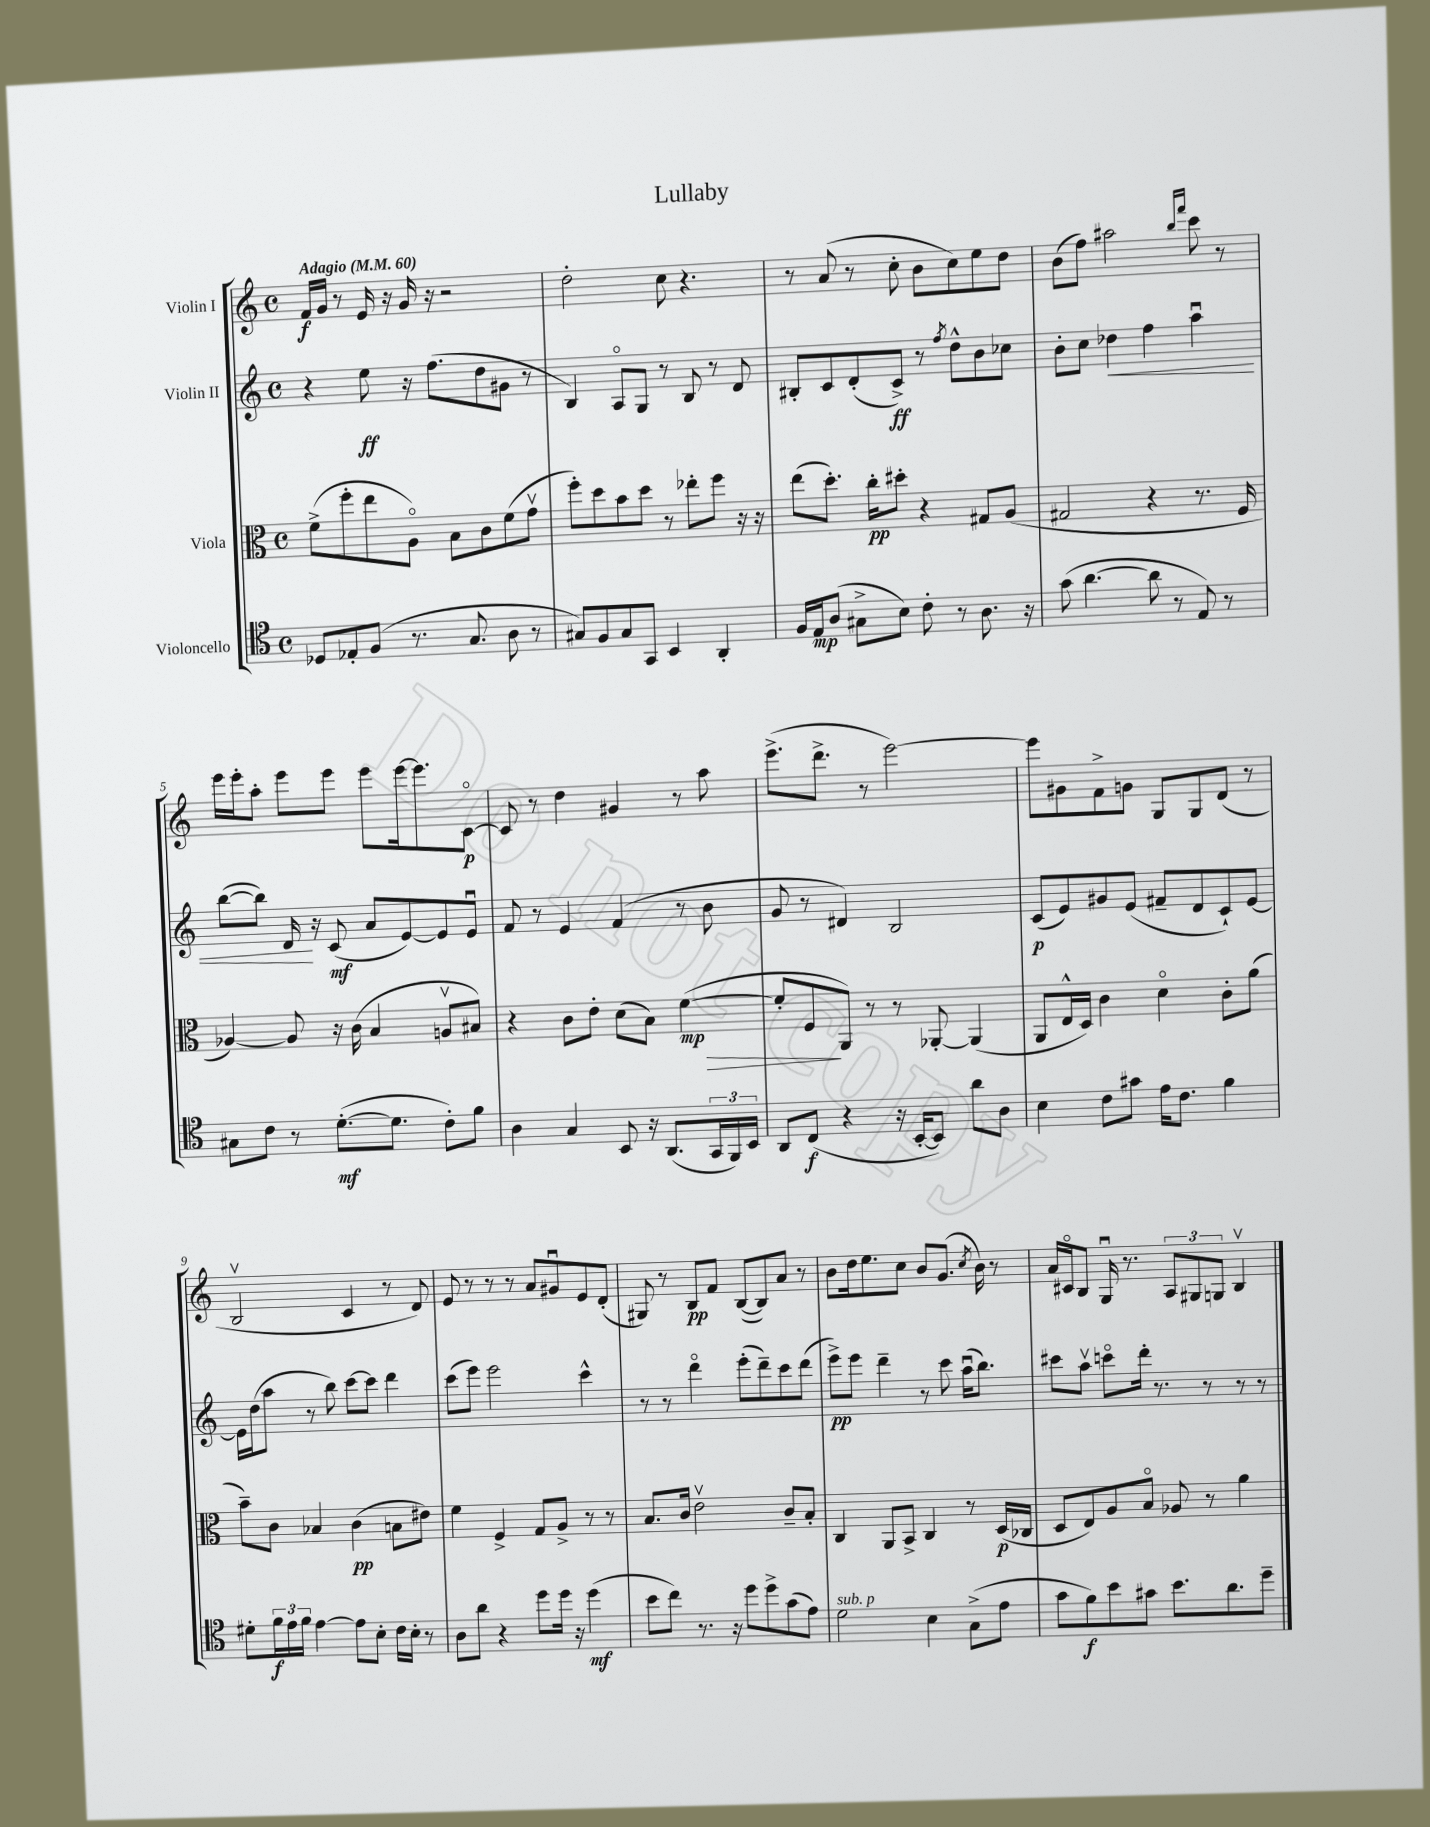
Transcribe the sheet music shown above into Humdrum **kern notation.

**kern	**dynam	**kern	**dynam	**kern	**dynam	**kern	**dynam
*part4	*part4	*part3	*part3	*part2	*part2	*part1	*part1
*staff4	*staff4	*staff3	*staff3	*staff2	*staff2	*staff1	*staff1
*I"Violoncello	*	*I"Viola	*	*I"Violin II	*	*I"Violin I	*
*clefC4	*	*clefC3	*	*clefG2	*	*clefG2	*
*k[]	*	*k[]	*	*k[]	*	*k[]	*
*M4/4	*	*M4/4	*	*M4/4	*	*M4/4	*
*met(c)	*	*met(c)	*	*met(c)	*	*met(c)	*
*MM60	*	*MM60	*	*MM60	*	*MM60	*
=1	=1	=1	=1	=1	=1	=1	=1
!	!	!	!	!	!	!LO:TX:a:B:t=Adagio	!
8D-X/L	.	(8f^\L	.	4r	.	16f/LL	f
.	.	.	.	.	.	16g/JJ	.
8E-X'/	.	8ff'\	.	.	.	8r	.
(8F/J	.	8ee\	.	8ee\	ff	16e/	.
.	.	.	.	.	.	16r	.
8.r	.	8A\J)	.	16r	.	16g/	.
.	.	.	.	(8.ff\L	.	16r	.
.	.	8B\L	.	.	.	2r	.
8.G/	.	.	.	.	.	.	.
.	.	8c\	.	8dd\	.	.	.
8A\	.	(8f\	.	8g#X\J	.	.	.
8r	.	8gv\J	.	8r	.	.	.
=2	=2	=2	=2	=2	=2	=2	=2
8G#X/L)	.	8ff'\L)	.	4B/)	.	2dd'\	.
8F/	.	8dd\	.	.	.	.	.
8G#/	.	8b\	.	8A/L	.	.	.
8GG/J	.	8dd\J	.	8G/J	.	.	.
4BB/	.	8r	.	8r	.	8cc\	.
.	.	8ee-X'\L	.	8B/	.	4.r	.
4AA'/	.	8ff\J	.	8r	.	.	.
.	.	16r	.	8d/	.	.	.
.	.	16r	.	.	.	.	.
=3	=3	=3	=3	=3	=3	=3	=3
16F/LL	.	(8ee\L	.	8B#X'/L	.	8r	.
16E/J	mp	.	.	.	.	.	.
(8A/J	.	8.dd'\J)	.	8c/	.	(8a/	.
8G#X^\L	.	.	.	(8d'/	.	8r	.
.	.	16cc'\KL	pp	.	.	.	.
8B\J)	.	8dd#X'\J	.	8c^/J)	ff	8cc'\	.
8c'\	.	4r	.	8r	.	8b\L	.
.	.	.	.	8qff/	.	.	.
8r	.	.	.	8dd^^\L	.	8cc\)	.
8.A\	.	8G#X/L	.	8b\	.	8ee\	.
.	.	(8A/J	.	8cc-X\J	.	8dd\J	.
16r	.	.	.	.	.	.	.
=4	=4	=4	=4	=4	=4	=4	=4
(8g\	.	2G#X/	.	8b'\L	.	(8b\L	.
[4.a\	.	.	.	8cc\J	.	8ff\J)	.
!	!	!	!	!	!LO:HP:b	!	!
.	.	.	.	4dd-X\	<	2aa#X\	.
8a\]	.	4r	.	4ff\	.	.	.
8r	.	.	.	.	.	.	.
.	.	.	.	.	.	16qqbb/LL	.
.	.	.	.	.	.	16qqfff/JJ	.
8E/)	.	8.r	.	4aau\	.	8ccc\	.
8r	.	.	.	.	.	8r	.
.	.	16F/	.	.	.	.	.
!!LO:LB:g=z
=5	=5	=5	=5	=5	=5	=5	=5
8G#X\L	.	[4A-X/)	.	([8bb\L	.	16eee\LL	.
.	.	.	.	.	.	16eee'\J	.
8c\J	.	.	.	8bb\J])	.	8aa'\J	.
8r	.	8A-/]	.	16d/	.	8eee\L	.
.	.	.	.	16r	[	.	.
([8.d'\L	mf	16r	.	(8c/	mf	8eee\J	.
.	.	(16c\	.	.	.	.	.
.	.	4B/	.	8a/L	.	8eee\L	.
8.d\J]	.	.	.	.	.	.	.
.	.	.	.	[8e/)	.	[16eee\k	.
.	.	.	.	.	.	8.eee\]	.
8c'\L)	.	8Anv/L	.	8e/]	.	.	.
8f\J	.	8B#X/J)	.	8eu/J	.	[8c\J	p
=6	=6	=6	=6	=6	=6	=6	=6
4A\	.	4r	.	8f/	.	8c/]	.
.	.	.	.	8r	.	8r	.
4G/	.	8c\L	.	4e/	.	4dd\	.
.	.	8e'\J	.	.	.	.	.
8BB/	.	(8d\L	.	(4f/	.	4g#X/	.
16r	.	8B\J)	.	.	.	.	.
(8.AA/L	.	.	.	.	.	.	.
!	!	!	!LO:HP:b	!	!	!	!
.	.	([4f\	> mp	8r	.	8r	.
24GG/L	.	.	.	8b\	.	8aa\	.
24FF/)	.	.	.	.	.	.	.
24BB/JJ	.	.	.	.	.	.	.
=7	=7	=7	=7	=7	=7	=7	=7
8AA/L	.	8f'/L]	.	8g/	.	(8.eee^\L	.
(8C/J	f	8F/	.	8r	.	.	.
.	.	.	.	.	.	8.ddd^\J	.
4r	.	8AA/J)	]	4d#X/)	.	.	.
.	.	8r	.	.	.	8r	.
16r	.	8r	.	2B/	.	[2eee\)	.
[16BB'/KL	.	.	.	.	.	.	.
8BB/J])	.	[8AA-X'/	.	.	.	.	.
8a\L	.	(4AA-/]	.	.	.	.	.
8A\J	.	.	.	.	.	.	.
=8	=8	=8	=8	=8	=8	=8	=8
4B\	.	8AA/L	.	(8c/L	p	8eee\L]	.
.	.	16E^^/L	.	8e/)	.	8g#X\	.
.	.	16D/JJ)	.	.	.	.	.
8c\L	.	4c\	.	8g#X/	.	8f^\	.
8g#X\J	.	.	.	(8e/J	.	8gn\J	.
16e\KL	.	4d\	.	8f#X~/L	.	8G/L	.
8.c\J	.	.	.	.	.	.	.
.	.	.	.	8d/	.	8G/	.
4f\	.	8c'\L	.	8c`/)	.	(8d/J	.
.	.	(8a\J	.	[8e/J	.	8r	.
!!LO:LB:g=z
=9	=9	=9	=9	=9	=9	=9	=9
8d#X'\L	.	8b~\L)	.	16e\LL]	.	2Bv/	.
.	.	.	.	(16dd\J	.	.	.
24f\L	f	8c\J	.	8aa\J	.	.	.
24e\	.	.	.	.	.	.	.
24f\JJ	.	.	.	.	.	.	.
[4e\	.	4B-X/	.	8r	.	.	.
.	.	.	.	8bb\)	.	.	.
8e\L]	.	(4c\	pp	[8ccc\L	.	4c/	.
8B'\J	.	.	.	8ccc\J]	.	.	.
16c\LL	.	8Bn\L	.	4ddd\	.	8r	.
16B'\JJ	.	.	.	.	.	.	.
8r	.	8e#X\J)	.	.	.	8d/)	.
=10	=10	=10	=10	=10	=10	=10	=10
8A\L	.	4f\	.	(8ccc\L	.	8e/	.
8a\J	.	.	.	8eee\J)	.	8r	.
4r	.	4F^/	.	2eee\	.	8r	.
.	.	.	.	.	.	8r	.
8dd\L	.	8G/L	.	.	.	8a/L	.
16dd\Jk	.	8A^/J	.	.	.	8g#Xu/	.
16r	.	.	.	.	.	.	.
(4dd\	mf	8r	.	4ccc^^\	.	8e/	.
.	.	8r	.	.	.	(8d'/J	.
=11	=11	=11	=11	=11	=11	=11	=11
8b\L	.	8.B/L	.	8r	.	8G#X/)	.
8cc\J)	.	.	.	8r	.	8r	.
.	.	16c/Jk	.	.	.	.	.
8.r	.	2ev\	.	4ddd\	.	8B/L	pp
.	.	.	.	.	.	8f/J	.
16r	.	.	.	.	.	.	.
8dd\L	.	.	.	(8eee'\L	.	([8B/L	.
8dd^\	.	.	.	8ddd~\)	.	8B/])	.
(8g\	.	8c~/L	.	8ccc\	.	8a/J	.
8e\J)	.	8B'/J	.	(8ddd\J	.	8r	.
=12	=12	=12	=12	=12	=12	=12	=12
!LO:TX:a:i:t=sub. p	!	!	!	!	!	!	!
2d\	.	4C/	.	8eee^\L)	pp	8b\L	.
.	.	.	.	8eee\J	.	16dd\k	.
.	.	.	.	.	.	8.ee\	.
.	.	8AA/L	.	4ddd~\	.	.	.
.	.	8BB^/J	.	.	.	8cc\J	.
4B\	.	4C/	.	8r	.	8b/L	.
.	.	.	.	8ccc\	.	(8.g/J	.
(8G^\L	.	8r	.	(16aau\KL	.	.	.
.	.	.	.	.	.	8qcc/	.
.	.	.	.	8.bb\J)	.	16b\)	.
8e\J	.	(16D/LL	p	.	.	8r	.
.	.	16C-X/JJ	.	.	.	.	.
=13	=13	=13	=13	=13	=13	=13	=13
8g\L	.	8D/L	.	8ccc#X\L	.	16a/LL	.
.	.	.	.	.	.	16c#X/J	.
8f\)	f	8E/)	.	8aav\J	.	8B/J	.
8b\	.	8A/	.	8cccn\L	.	16Gu/	.
.	.	.	.	.	.	8.r	.
8g#X\J	.	8B/J	.	16ddd'\Jk	.	.	.
.	.	.	.	8.r	.	.	.
8.b\L	.	8A-X/	.	.	.	12A/L	.
.	.	.	.	.	.	12G#X/	.
.	.	8r	.	8r	.	.	.
.	.	.	.	.	.	12Gn/J	.
8.a\	.	.	.	.	.	.	.
.	.	4a\	.	8r	.	4Bv/	.
8dd~\J	.	.	.	8r	.	.	.
==	==	==	==	==	==	==	==
*-	*-	*-	*-	*-	*-	*-	*-
